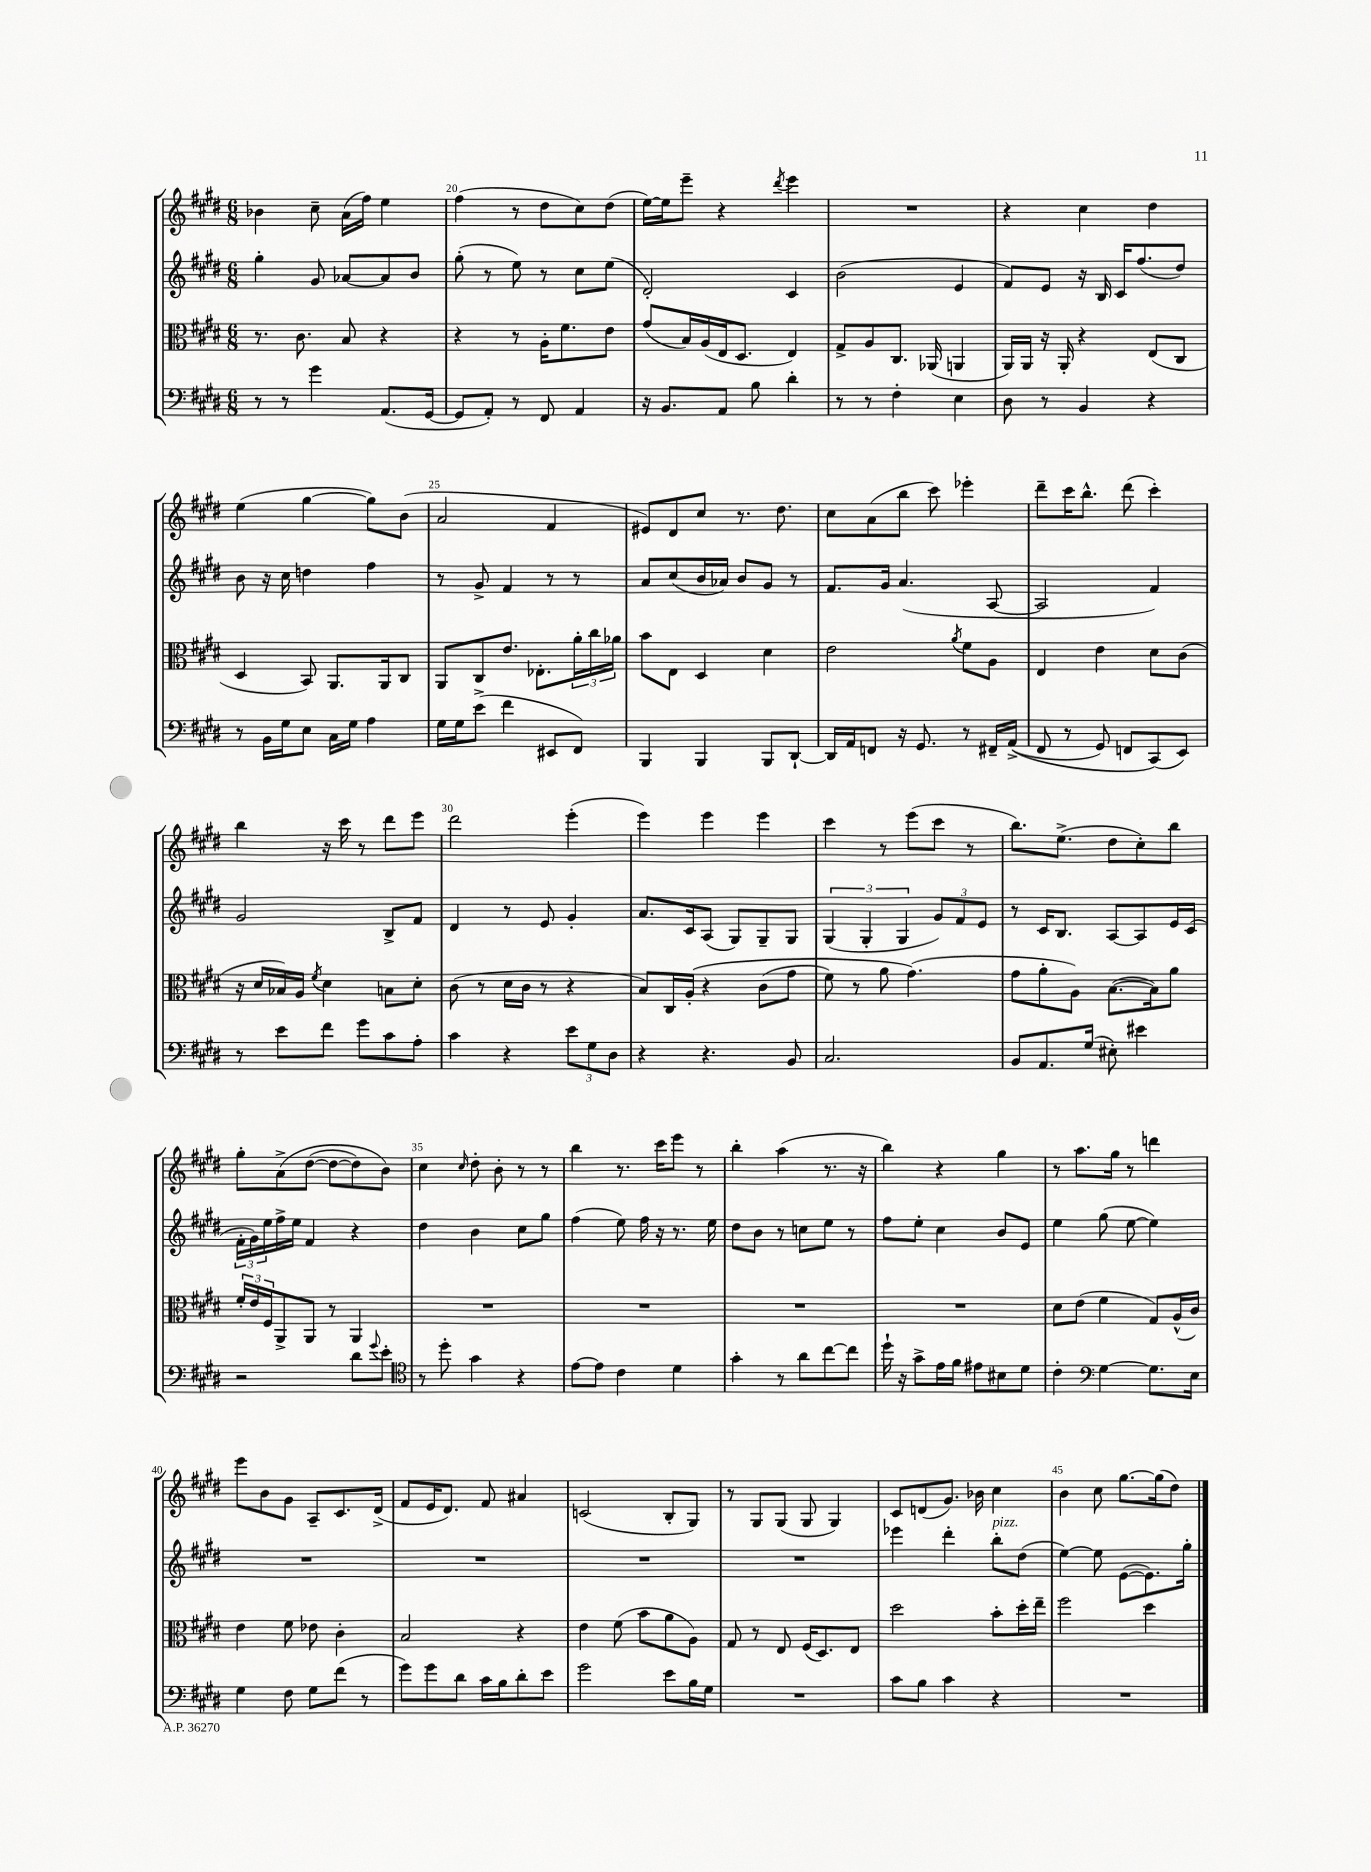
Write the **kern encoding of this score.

**kern	**kern	**kern	**kern
*staff4	*staff3	*staff2	*staff1
*clefF4	*clefC3	*clefG2	*clefG2
*k[f#c#g#d#]	*k[f#c#g#d#]	*k[f#c#g#d#]	*k[f#c#g#d#]
*M6/8	*M6/8	*M6/8	*M6/8
8r	8.r	4gg#'	4b-
8r	.	.	.
.	8.c#	.	.
4g#	.	8g#	8cc#~
.	8B	[8a-	(16a
.	.	.	16ff#)
(8.AA	4r	8a-]	4ee
.	.	8b	.
[16GG#	.	.	.
=	=	=	=
8GG#]	4r	(8gg#'	(4ff#
8AA')	.	8r	.
8r	8r	8ee)	8r
8FF#	16A'	8r	8dd#
.	8.f#	.	.
4AA	.	8cc#	8cc#)
.	8e	(8ee	(8dd#
=	=	=	=
16r	(8g#	2d#')	[16ee)
8.BB	.	.	16ee]
.	16B)	.	8eee~
.	(16A	.	.
8AA	16E	.	4r
.	8.D#	.	.
8B	.	.	.
.	.	.	8qddd#
4d#'	4E)	4c#	4eee
=	=	=	=
8r	8G#^	(2b	2.r
8r	8A	.	.
4F#'	8.C#	.	.
.	(16AA-	.	.
4E	4AA	4e	.
=	=	=	=
8D#	16AA)	8f#)	4r
.	16AA	.	.
8r	16r	8e	.
.	16AA'	.	.
4BB	4r	16r	4cc#
.	.	16B	.
.	.	16c#	.
.	.	(8.ff#	.
4r	(8E	.	4dd#
.	8C#	8dd#)	.
=	=	=	=
8r	4D#	8b	(4ee
16BB	.	16r	.
16G#	.	16cc#	.
8E	8BB)	4dd	[4gg#
16C#	8.AA	.	.
16G#	.	.	.
4A	.	4ff#	8gg#])
.	16AA	.	.
.	8C#	.	(8b
=	=	=	=
16G#	8AA	8r	2a
16G#	.	.	.
(8e^	8C#	8g#^	.
4f#	8.e	4f#	.
.	8.E-'	.	.
8EE#	.	8r	4f#
8FF#)	24a'	8r	.
.	24cc#	.	.
.	24a-	.	.
=	=	=	=
4BBB	8b	8a	8e#)
.	8E	(8cc#	8d#
4BBB	4D#	16b	8cc#
.	.	16a-)	.
.	.	8b	8.r
8BBB	4d#	8g#	.
.	.	.	8.dd#
[8DD#`	.	8r	.
=	=	=	=
16DD#]	2e	8.f#	8cc#
16AA	.	.	.
8FF	.	.	(8a
.	.	16g#	.
16r	.	(4.a	8bb
8.GG#	.	.	.
.	.	.	8ccc#)
.	8qa	.	.
8r	8f#	.	4eee-'
16FF#~	8A	[8A	.
&((16AA^	.	.	.
=	=	=	=
8FF#	4E	2A]	8ddd#~
8r	.	.	16ccc#
.	.	.	8.bb^^
8GG#)	4e	.	.
8FF	.	.	(8ddd#
(8CC#&)	8d#	4f#)	4ccc#')
8EE)	(8c#	.	.
=	=	=	=
8r	16r	2g#	4bb
.	16d#	.	.
8e	16B-)	.	.
.	16A	.	.
.	8qf#	.	.
8f#	4d#	.	16r
.	.	.	16ccc#
8g#	.	.	8r
8c#	8B	8B^	8ddd#
8A'	8d#'	8f#	8eee
=	=	=	=
4c#	(8c#	4d#	2ddd#
.	8r	.	.
4r	16d#	8r	.
.	16c#	.	.
.	8r	8e	.
12e	4r	4g#'	(4eee'
12G#	.	.	.
12D#	.	.	.
=	=	=	=
4r	8B)	8.a	4eee)
.	16C#	.	.
.	&(16A'	16c#	.
4.r	4r	(8A	4eee
.	.	8G#)	.
.	(8c#	8G#~	4eee
8BB	8g#	8G#	.
=	=	=	=
2.C#	8f#)	(6G#	4ccc#
.	8r	.	.
.	.	6G#'	.
.	8a	.	8r
.	.	6G#	.
.	(4.g#&)	.	(8eee
.	.	12g#)	8ccc#
.	.	12f#	.
.	.	.	8r
.	.	12e	.
=	=	=	=
8BB	8g#	8r	8.bb)
8.AA	8a'	16c#	.
.	.	8.B	(8.ee^
.	8A)	.	.
(16G#	.	.	.
8E#')	([8.B	[8A	8dd#
4e#	.	8A]	8cc#')
.	16B])	.	.
.	8a	16e	8bb
.	.	(16c#	.
=	=	=	=
2r	24f#'	24f#'	8gg#'
.	24e	24g#)	.
.	24F#	24ee	.
.	8AA^	16ff#^	&(8a^
.	.	16ee	.
.	8AA	4f#	([8dd#
.	8r	.	8dd#_
8d#	4AA	4r	8dd#])
8qqg#	.	.	.
8e'	.	.	8b&)
=	=	=	=
*clefC4	*	*	*
8r	2.r	4dd#	4cc#
8dd#'	.	.	.
.	.	.	16qqcc#
4g#	.	4b	8dd#'
.	.	.	8b'
4r	.	8cc#	8r
.	.	8gg#	8r
=	=	=	=
[8e	2.r	(4ff#	4bb
8e]	.	.	.
4c#	.	8ee)	8.r
.	.	16ff#	.
.	.	16r	16ccc#
4d#	.	8.r	8eee
.	.	.	8r
.	.	16ee	.
=	=	=	=
4g#'	2.r	8dd#	4bb'
.	.	8b	.
8r	.	8r	(4aa
8a	.	8cc	.
[8cc#	.	8ee	8.r
8cc#]	.	8r	.
.	.	.	16r
=	=	=	=
16dd#`	2.r	8ff#	4bb)
16r	.	.	.
8g#^	.	8ee'	.
16e	.	4cc#	4r
16f#	.	.	.
8e#	.	.	.
8B#	.	8b	4gg#
8d#	.	8e	.
=	=	=	=
4c#'	8d#	4ee	8r
.	(8e	.	8.aa
*clefF4	*	*	*
[4G#	4f#	(8gg#	.
.	.	.	16gg#
.	.	[8ee	8r
8.G#]	8G#)	4ee])	4ddd
.	(16A^^	.	.
16E	16c#)	.	.
=	=	=	=
4G#	4e	2.r	8eee
.	.	.	8b
8F#	8f#	.	8g#
8G#	8e-	.	8A~
(8f#	4c#'	.	8.c#
8r	.	.	.
.	.	.	(16d#^
=	=	=	=
8g#)	2B	2.r	8f#
8g#	.	.	16e
.	.	.	8.d#)
8d#	.	.	.
16c#	.	.	8f#
16B	.	.	.
8d#'	4r	.	4a#
8e	.	.	.
=	=	=	=
2g#	4e	2.r	(2c
.	(8f#	.	.
.	8b	.	.
8e	8a	.	8B'
16B	8A)	.	8G#)
16G#	.	.	.
=	=	=	=
2.r	8G#	2.r	8r
.	8r	.	8G#
.	8E	.	(8G#
.	(16F#	.	8G#
.	8.D#)	.	.
.	.	.	4G#)
.	8E	.	.
=	=	=	=
8c#	2dd#	4eee-	8c#
8B	.	.	(8d
4c#	.	4ddd#'	8.g#)
.	.	.	16b-
4r	8b'	8bb'	4cc#
.	16dd#'	(8dd#	.
.	16ee~	.	.
=	=	=	=
2.r	2ff#	[4ee)	4b
.	.	8ee]	8cc#
.	.	([8e	[8.gg#
.	4dd#	8.e])	.
.	.	.	(16gg#]
.	.	.	8dd#)
.	.	16gg#'	.
==	==	==	==
*-	*-	*-	*-
